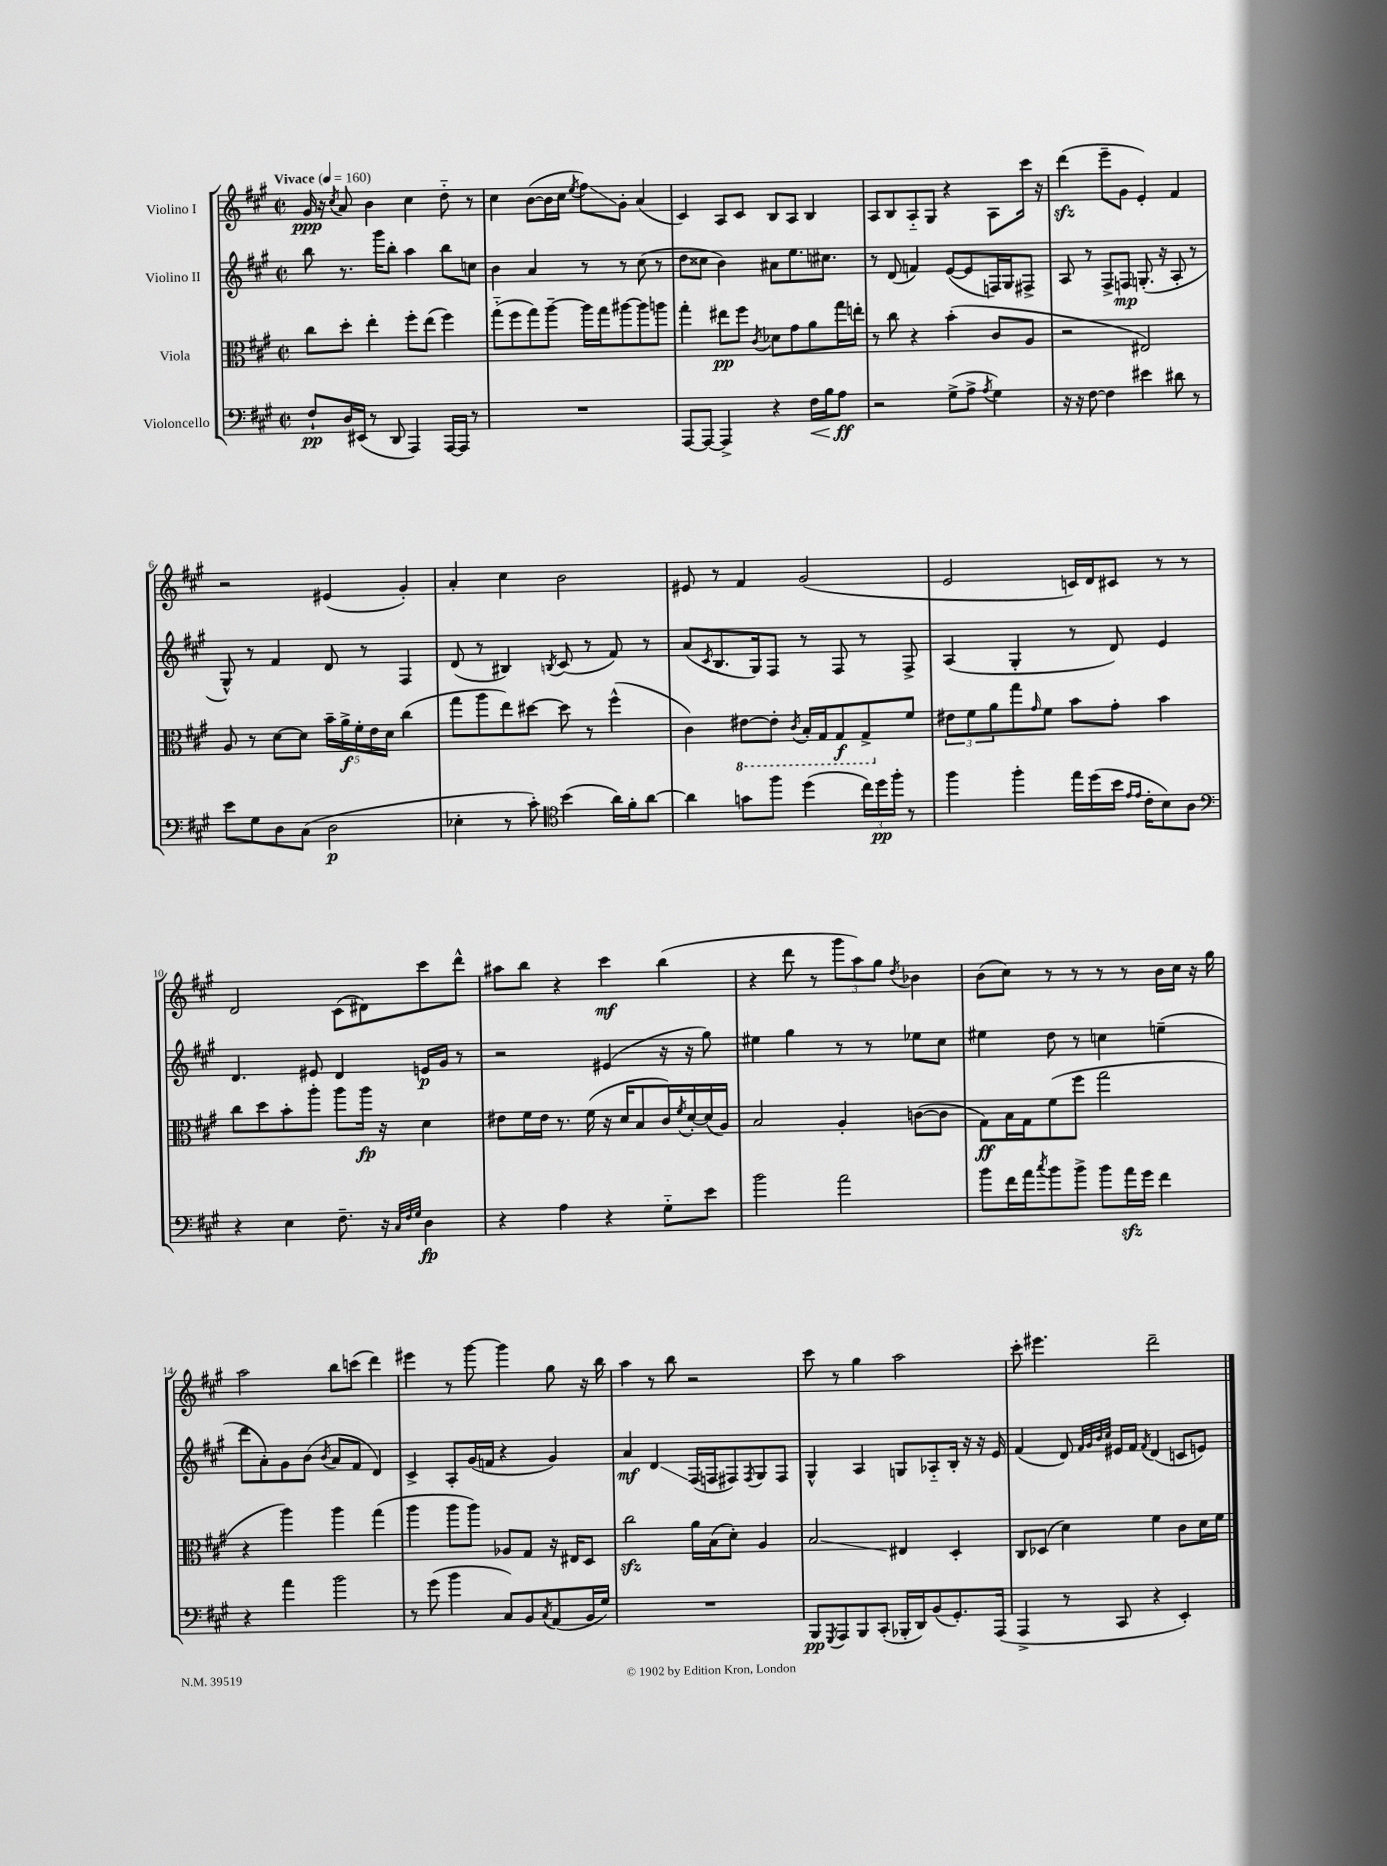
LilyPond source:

<<
\new StaffGroup <<
\new Staff = "s0" \with { instrumentName = "Violino I" } {
    \clef treble \key a \major \defaultTimeSignature \time 2/2 \tempo "Vivace" 4 = 160
    gis'16\ppp r16 \acciaccatura { cis''8 } a'8 b'4 cis''4 d''8-_ r8 |
    cis''4 b'8~( b'16 cis''16 \acciaccatura { e''8 } fis''8\glissando) gis'8-. a'4( |
    cis'4) a8 cis'8 b8 a8 b4 |
    a8 b8 a8-_ gis8 r4 a8 cis'''16 r16 |
    d'''4\sfz( e'''8-- gis'8 e'4-.) fis'4 |
    r2 eis'4( gis'4-.) |
    a'4-. cis''4 b'2 |
    eis'8 r8 fis'4 gis'2( |
    e'2 c'16) d'16 cis'8 r8 r8 |
    d'2 cis'8( dis'8) cis'''8 d'''8-^ |
    ais''8 b''8 r4 cis'''4\mf b''4( |
    r4 d'''8 r8 \tuplet 3/2 { gis'''8 a''8) gis''8 } \acciaccatura { d''8 } bes'4 |
    b'8( cis''8) r8 r8 r8 r8 b'16 cis''16 r16 gis''16 |
    a''2 b''8 c'''8( d'''4) |
    eis'''4 r8 gis'''8~ gis'''4 gis''8 r16 b''16 |
    a''4 r8 b''8 r2 |
    cis'''8 r8 gis''4 a''2 |
    cis'''8-. eis'''4. d'''2-- \bar "|." |
}
\new Staff = "s1" \with { instrumentName = "Violino II" } {
    \clef treble \key a \major \defaultTimeSignature \time 2/2
    b''8 r8. gis'''16 b''8-. a''4 b''8 c''8 |
    b'4 a'4 r8 r8 cis''8( r8 |
    d''8 cisis''8 b'4) ais'8 e''8. cis''8. |
    r8 d'8( f'4) e'8~( e'8 f16) gis16 fis8-> |
    a8 r8 fis8-> f8\mp g8.-.( r16 a8-. r8 |
    gis8-^) r8 fis'4 d'8 r8 fis4 |
    d'8( r8 bis4) \acciaccatura { b8 } cis'8( r8 fis'8) r8 |
    a'8( \acciaccatura { cis'8 } b8. gis16) fis8 r8 fis8 r8 fis8-> |
    a4( gis4-. r8 d'8) e'4 |
    d'4. eis'8 d'4 e'16\p gis'16 r8 |
    r2 eis'4( r16 r16 gis''8) |
    eis''4 gis''4 r8 r8 ees''8 cis''8 |
    eis''4 d''8 r8 c''4 e''4--( |
    d'''8 a'8-.) gis'8 b'8( \acciaccatura { b'8 } a'8 fis'8 d'4) |
    cis'4-> a8-. gis'16( f'16 r4 gis'4) |
    a'4\mf d'4\glissando fis16( f16 fis8) \acciaccatura { fis8 } gis8 fis8 |
    gis4-^ a4 g8 aes8-_ b16-. r16 r16 e'16 |
    fis'4( d'8) \grace { fis'32 gis'32 b'32 cis''32 } eis'16 fis'16 \acciaccatura { fis'8 } d'4( c'8 e'8) \bar "|." |
}
\new Staff = "s2" \with { instrumentName = "Viola" } {
    \clef alto \key a \major \defaultTimeSignature \time 2/2
    cis''8 d''8-. e''4-. fis''8-. e''8( fis''4) |
    gis''8-_( fis''8 gis''8) a''8~-- a''16 gis''16 ais''8~ ais''8 a''8 |
    gis''4-. eis''8\pp fis''8 \acciaccatura { cis'8 } des'8 gis'8 a'8 gis''16 e''16-. |
    r8 cis''8 r4 b'4-.( cis'8 a8 |
    r2 eis2) |
    a8 r8 d'8~ d'8 \tuplet 5/4 { b'16-- a'16->\f fis'16-. e'16 d'16 } cis''4( |
    gis''8 a''8 e''8) dis''8~ dis''8 r8 fis''4-^( |
    cis'4) \ottava #-1 eis8~ eis8-. \acciaccatura { cis8 } b,16-. gis,16 gis,8\f gis,8-> \ottava #0 fis'8 |
    \tuplet 3/2 { eis'8 fis'8 a'8 } gis''8 \grace { gis'16 } fis'8 b'8 gis'8-. b'4 |
    cis''8 d''8 b'8-. a''8-. a''8 a''16\fp r16 d'4 |
    eis'8 fis'16 eis'16 r8. fis'16( r16 d'16 b8 cis'16) \acciaccatura { fis'8 } d'16~-. d'16( a16) |
    b2 a4-. c'8~( c'8 |
    gis8\ff) b16 gis16 fis'8( fis''8 gis''2 |
    r4 a''4) a''4 gis''4( |
    a''4 a''8 a''8) aes8 gis8 r16 eis16 d8 |
    cis''2\sfz a'16 b16( d'8-.) a4 |
    b2\glissando eis4 d4-. |
    cis8 des8( d'4) fis'4 cis'8 d'16 fis'16 \bar "|." |
}
\new Staff = "s3" \with { instrumentName = "Violoncello" } {
    \clef bass \key a \major \defaultTimeSignature \time 2/2
    fis8-!\pp d16 eis,16( r8 d,8 a,,4) a,,16~ a,,16 r8 |
    R1 |
    a,,8~ a,,8~ a,,4-> r4 fis16\< b16 a8\ff\! |
    r2 gis8->( a8-> \acciaccatura { a8 } gis4) |
    r16 r16 fis8~ fis4 eis'4 dis'8 r8 |
    e'8 gis8 d8 cis8( d2\p |
    ees4-. r8 cis'8-.) \clef tenor b'4( a'16) fis'16-. a'8~ |
    a'4 g'8 fis''8 d''4( \tuplet 3/2 { cis''16) d''16\pp fis''16-. } r8 |
    fis''4 fis''4-. e''16 d''16( b'16 \grace { e'16 e'16 } cis'16-. b8) a8 |
    \clef bass r4 e4 fis8.-- r16 \grace { cis32 fis32 gis32 } d4\fp |
    r4 a4 r4 gis8-_ e'8 |
    b'2 a'2 |
    b'8 fis'16 a'16 \acciaccatura { cis''8 } b'8 b'8-> b'8 a'16\sfz gis'16 fis'4 |
    r4 a'4 b'2 |
    r8 gis'8( b'4 cis8) b,8 \acciaccatura { cis8 } a,8( b,16 gis16) |
    R1 |
    b,,8\pp \acciaccatura { gis,,8 } a,,8 b,,8 cis,8-.( bes,,16-. d,16) b,8( gis,8.-.) a,,16( |
    a,,4-> r8 cis,8 r4 e,4-.) \bar "|." |
}
>>
>>
